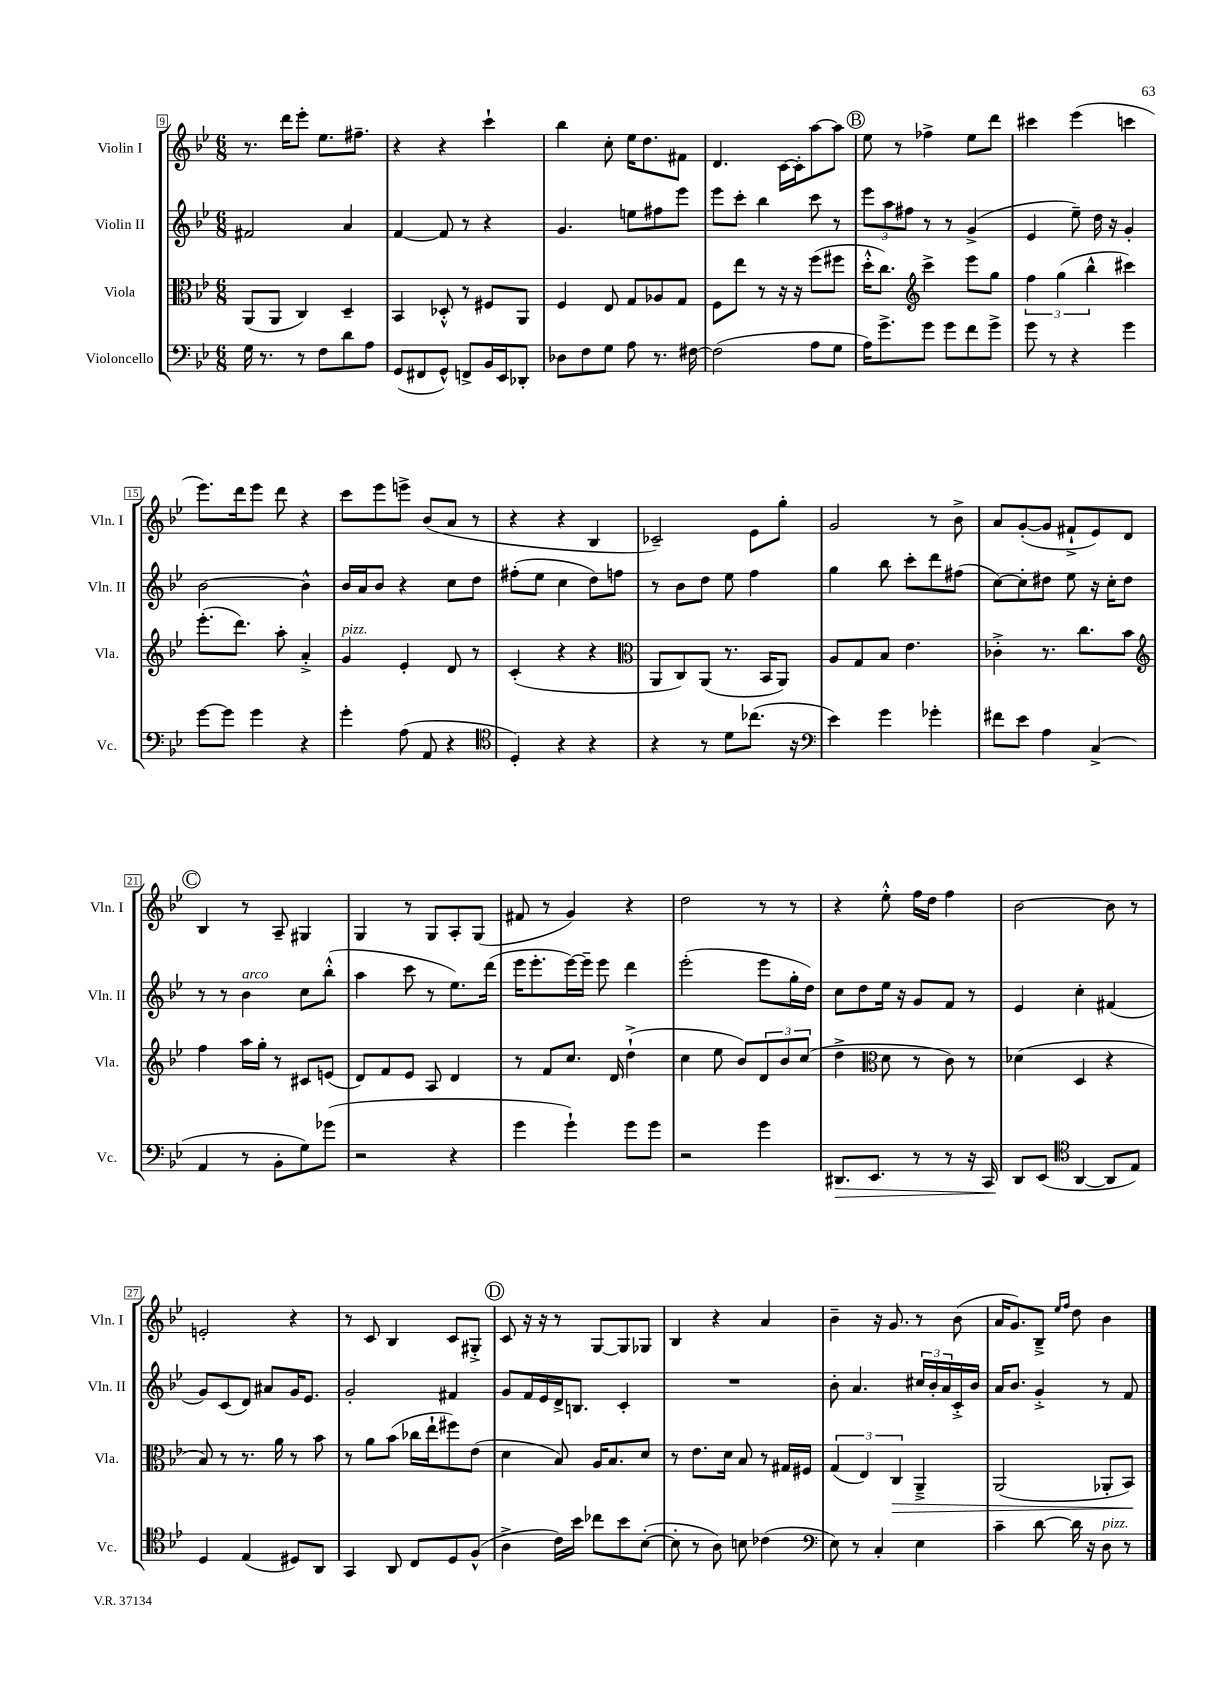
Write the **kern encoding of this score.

**kern	**kern	**kern	**kern
*staff4	*staff3	*staff2	*staff1
*clefF4	*clefC3	*clefG2	*clefG2
*k[b-e-]	*k[b-e-]	*k[b-e-]	*k[b-e-]
*M6/8	*M6/8	*M6/8	*M6/8
16G	(8AA	2f#	8.r
8.r	.	.	.
.	8AA	.	.
.	.	.	16ddd
8r	4C)	.	8eee-'
8F	.	.	8.ee-
8d	4D~	4a	.
.	.	.	8.ff#~
8A	.	.	.
=	=	=	=
(8GG	4BB-	[4f	4r
8FF#	.	.	.
8GG^^)	8D-'^^	8f]	4r
8FF^	8r	8r	.
16BB-	8F#	4r	4ccc`
16EE-	.	.	.
8DD-'	8AA	.	.
=	=	=	=
8D-	4F	4.g	4bb-
8F	.	.	.
8G	8E-	.	8cc'
8A	8G	8ee	16ee-
.	.	.	8.dd
8.r	8A-	8ff#	.
.	8G	8eee-	8f#
[16F#	.	.	.
=	=	=	=
(2F#]	8F	8eee-	4.d
.	8ee-	8ccc'	.
.	8r	4bb-	.
.	16r	.	[16c
.	16r	.	16c']
8A	(8ff	8ccc	[8aa
8G	8ff#	8r	8aa]
=	=	=	=
16A)	16dd'^^	12eee-	8ee-
8.g^	8.cc)	.	.
.	.	12aa	.
.	.	.	8r
.	.	12ff#	.
*	*clefG2	*	*
8g	4ccc^	8r	4ff-^
8g	.	8r	.
8f	8eee-	(4g^	8ee-
8g^	8gg	.	8ddd
=	=	=	=
8g	6ff	4e-	4ccc#
8r	.	.	.
.	(6gg	.	.
4r	.	8ee-~)	(4eee-
.	6bb-^^	.	.
.	.	16dd	.
.	.	16r	.
4g	4ccc#)	4g'	4ccc
=	=	=	=
[8g	(8.eee-'	[2b-	8.eee-)
8g]	.	.	.
.	8.ddd)	.	16ddd
4g	.	.	8eee-
.	8aa'	.	8ddd
4r	4a'^	4b-^^]	4r
=	=	=	=
4g'	4g	16b-	8ccc
.	.	16a	.
.	.	8b-	8eee-
(8A	4e-'	4r	8eee^
8AA	.	.	(8b-
4r	8d	8cc	8a
.	8r	8dd	8r
=	=	=	=
*clefC4	*	*	*
4D')	(4c'	(8ff#'	4r
.	.	8ee-	.
4r	4r	4cc	4r
4r	4r	8dd)	4B-
.	.	8ff	.
=	=	=	=
*	*clefC3	*	*
4r	8AA	8r	2c-~)
.	8C)	8b-	.
8r	(8AA	8dd	.
8d	8.r	8ee-	.
(8.cc-	.	4ff	8e-
.	16BB-	.	.
.	8AA)	.	8gg'
16r	.	.	.
=	=	=	=
*clefF4	*	*	*
4e-)	8A	4gg	2g
.	8G	.	.
4g	8B-	8bb-	.
.	4.e-	8ccc'	.
4g-'	.	8ddd	8r
.	.	(8ff#	8b-^
=	=	=	=
8f#	4c-'^	[8cc)	8a
8e-	.	8cc']	([8g'
4A	8.r	8dd#	8g]
.	.	8ee-	8f#`^
.	8.cc	.	.
(4C^	.	16r	8e-)
.	.	16cc'	.
.	8b-	8dd#	8d
=	=	=	=
*	*clefG2	*	*
4AA	4ff	8r	4B-
.	.	8r	.
8r	16aa	4b-	8r
.	16gg'	.	.
8BB-'	8r	.	8A~
8G)	8c#	8cc	4G#
(8g-	(8e	(8bb-'^^	.
=	=	=	=
2r	8d)	4aa	4G
.	8f	.	.
.	8e-	8ccc	8r
.	8A	8r	8G
4r	4d	8.ee-)	8A'
.	.	.	(8G
.	.	(16ddd	.
=	=	=	=
4g	8r	16eee-	8f#
.	.	8.eee-'	.
.	8f	.	8r
4g`)	8.cc	[16eee-)	4g)
.	.	16eee-~]	.
.	.	8eee-	.
.	16d	.	.
8g	(4dd`^	4ddd	4r
8g	.	.	.
=	=	=	=
2r	4cc	(2eee-'	2dd
.	8ee-	.	.
.	8b-)	.	.
4g	12d	8eee-	8r
.	12b-	.	.
.	.	16gg'	8r
.	(12cc	.	.
.	.	16dd)	.
=	=	=	=
8.DD#	4dd^	8cc	4r
.	.	8dd	.
8.EE-	.	.	.
*	*clefC3	*	*
.	8d	16ee-	8ee-'^^
.	.	16r	.
8r	8r	8g	16ff
.	.	.	16dd
8r	8c)	8f	4ff
16r	8r	8r	.
16CC	.	.	.
=	=	=	=
8DD	(4d-	4e-	[2b-
(8EE-	.	.	.
*clefC4	*	*	*
[4AA	4D	4cc'	.
8AA]	4r	(4f#	8b-]
8E-)	.	.	8r
=	=	=	=
4D	8B-)	8g)	2e'
.	8r	(8c	.
(4E-	8.r	8d)	.
.	.	8a#	.
.	16a	.	.
8D#)	8r	16g	4r
.	.	8.e-	.
8AA	8b-	.	.
=	=	=	=
4GG	8r	2g'	8r
.	8a	.	8c
8AA	(8b-	.	4B-
8C	16cc-	.	.
.	16ee-`	.	.
8D	8ff#)	4f#	8c
(8F^^	(8e-	.	8G#'^
=	=	=	=
4A^	4d	8g	8c
.	.	16f	16r
.	.	16e-	16r
16c)	8B-)	16d^	8r
16b-	.	8.B	.
8cc-	16A	.	[8G
.	8.B-	.	.
8b-	.	4c'	8G]
([8B-'	8d	.	8G-
=	=	=	=
8B-']	8r	2.r	4B-
8r	8.e-	.	.
8A)	.	.	4r
.	16d	.	.
8B	8B-	.	.
(4c-	8r	.	4a
.	16G#	.	.
.	16F#	.	.
=	=	=	=
*clefF4	*	*	*
8E-)	(6G	8b-'	4b-~
8r	.	4.a	.
.	6E-)	.	.
4C'	.	.	16r
.	.	.	8.g
.	6C	.	.
4E-	4AA~^	24cc#	8r
.	.	24b-'	.
.	.	24a	.
.	.	16c'^	(8b-
.	.	16b-	.
=	=	=	=
4c~	(2AA	16a	16a
.	.	8.b-	8.g)
[8d	.	4g'^	8B-~^
.	.	.	16qqee-
.	.	.	16qqff
16d]	.	.	8dd
16r	.	.	.
8D	8AA-'	8r	4b-
8r	8BB-)	8f	.
==	==	==	==
*-	*-	*-	*-
